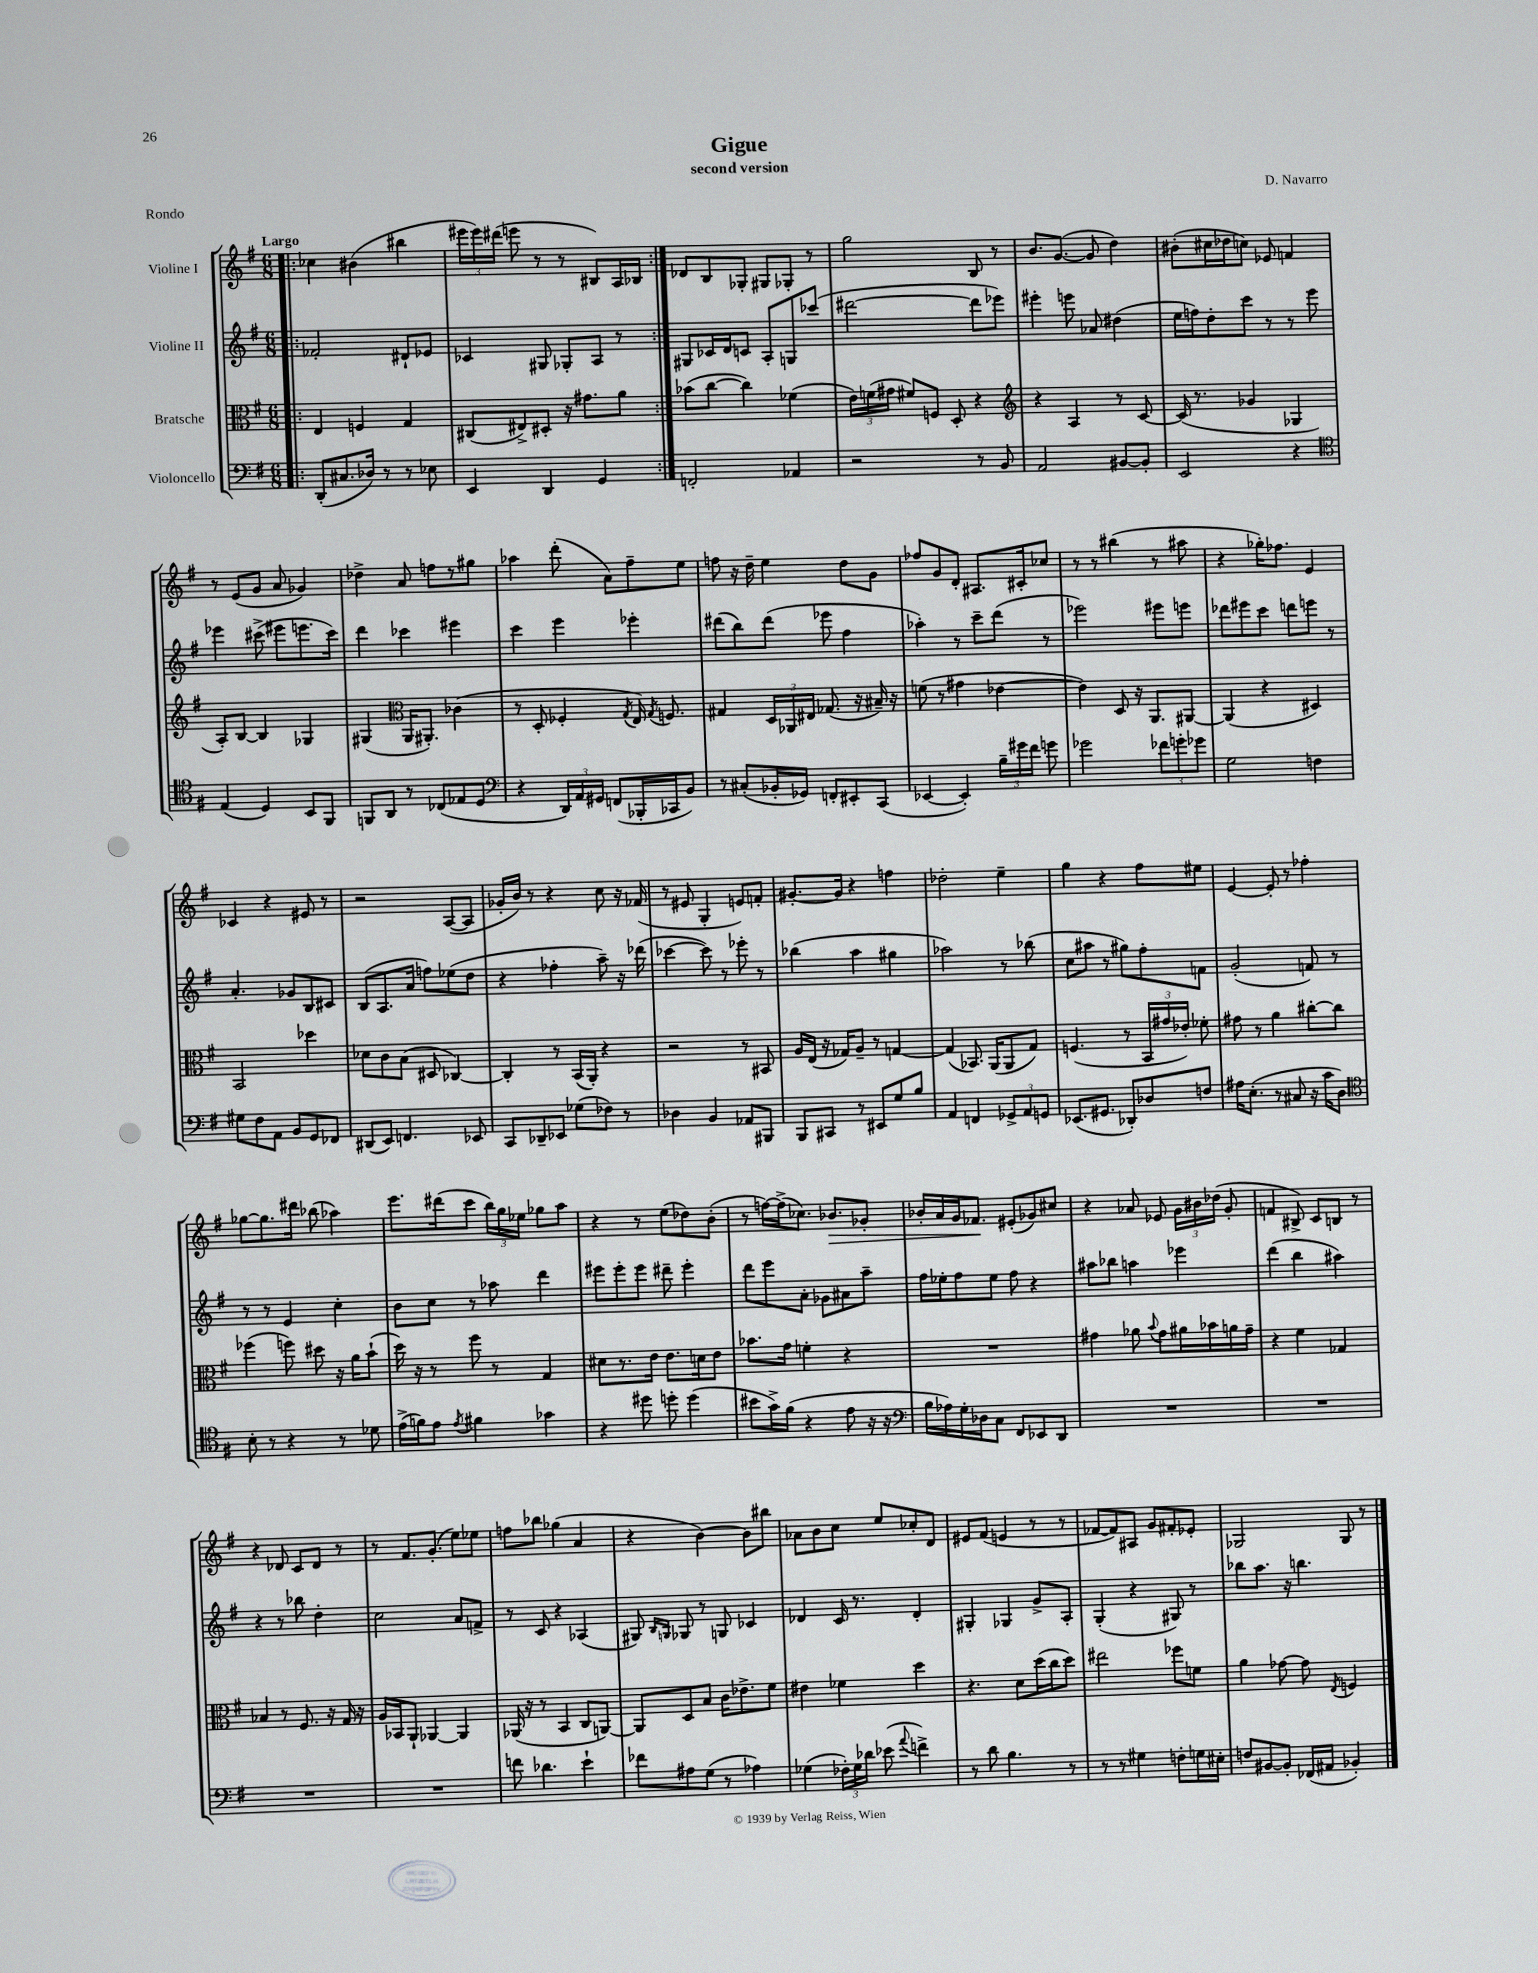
\header { title = "Gigue" composer = "D. Navarro" subtitle = "second version" piece = "Rondo" }
<<
\new StaffGroup <<
\new Staff = "s0" \with { instrumentName = "Violine I" } {
    \clef treble \key g \major \numericTimeSignature \time 6/8 \tempo "Largo"
    \autoBeamOff \repeat volta 2 { \bar ".|:" ces''4 bis'4( bis''4 |
    \tuplet 3/2 { eis'''16[ eis'''16) dis'''16]( } e'''8 r8 r8 bis8[) a16 bes16] | }
    des'8[ b8 ges8]-. gis8[ ges8]-. r8 |
    g''2 b8 r8 |
    b'8.[ g'8.]~( g'8 d''4) |
    bis'8[-.( cis''16 des''16 c''8]) ees'8 f'4 |
    r8 e'8[( g'8] a'8 ges'4) |
    des''4-> a'8 f''8[ r8 gis''8] |
    aes''4 d'''8-.( a'8[) fis''8-- e''8] |
    f''8 r16 d''16-- e''4 d''8[ g'8] |
    fes''8[ g'8 d'8]-. ais8.[ cis'16-. ces''8] |
    r8 r8 bis''4( r8 ais''8 |
    r4 ges''16[-.) fes''8.] e'4 |
    ces'4 r4 eis'8 r8 |
    r2 a8[~( a8] |
    ges'16[-. b'16]) r8 r4 c''8 r16 fes'16( |
    r8 eis'8 g4-. e'8[) f'8]-. |
    gis'8.[~-. gis'16] r4 f''4 |
    des''2-. e''4-- |
    g''4 r4 fis''8[ eis''8] |
    e'4~ e'8-. r8 fes''4-. |
    ges''8[~ ges''8. dis'''16] bes''8( aes''4) |
    e'''8.[ dis'''16( c'''8] \tuplet 3/2 { b''16[) g''16 ees''16] } ges''8[ a''8] |
    r4 r8 e''8[( des''8) b'8]-.( |
    r8 f''16[~) f''16->( ces''8.]) bes'8.[\> ges'8]-. |
    bes'16[-. a'16 g'16 fes'8.]\! eis'8[-.( ges'8) cis''8] |
    r4 aes'8 ees'8 \tuplet 3/2 { g'16[ bis'16 des''16]( } g'8-. |
    f'4 bis8->) c'8[ b8] r8 |
    r4 des'8 c'8[ des'8] r8 |
    r8 fis'8.[ g'8.]-.( e''8[) ees''8] |
    f''8[ bes''8] ges''4( a'4 |
    r4 b'4~) b'8[ bis''8] |
    aes'8[ b'8 c''8] e''8[ ces''8-. d'8] |
    eis'8[ fis'8]( e'4 r8 r8 |
    fes'8[~ fes'8) ais8] g'8[ fis'8-. ees'8]-. |
    ges2 ges8 r8 \bar "|." |
}
\new Staff = "s1" \with { instrumentName = "Violine II" } {
    \clef treble \key g \major \numericTimeSignature \time 6/8
    \autoBeamOff \repeat volta 2 { \bar ".|:" fes'2-. dis'8[-! ees'8] |
    ces'4 gis8 ges8[-. a8] r8 | }
    gis8[ ces'16 d'16 c'8] a8[-. g8 ces'''8]( |
    dis'''2~ dis'''8[ ees'''8]) |
    eis'''4-. e'''8 aes'8 dis''4( |
    e''16[ f''16) d''8-. c'''8] r8 r8 e'''8 |
    ees'''4 cis'''8->( eis'''8[ e'''8. cis'''16]) |
    d'''4 ces'''4 eis'''4 |
    c'''4 e'''4 ees'''4-. |
    dis'''8[( b''8) dis'''8]( ees'''8 fis''4 |
    aes''4-.) r8 c'''8[-- d'''8]( r8 |
    ees'''2) eis'''8[ e'''8] |
    des'''8[ eis'''8 c'''8] d'''8[ e'''8] r8 |
    a'4.-. ges'8[ b8 cis'8] |
    b8[( a8. a'16] f''8[) ees''8( d''8] |
    r4 fes''4-. a''8--) r16 des'''16( |
    ces'''4~ ces'''8) r8 ees'''8-. r8 |
    bes''4( a''4 gis''4 |
    aes''2) r8 bes''8( |
    c''8[ ais''8] r8 gis''8[) fis''8-. f'8] |
    g'2-.( f'8) r8 |
    r8 r8 e'4 c''4-. |
    b'8[ c''8] r8 aes''8 d'''4 |
    eis'''8[ eis'''8-. eis'''8] dis'''8-- eis'''4-. |
    d'''8[ e'''8 a'8]-. ges'8[ ais'8 a''8]-- |
    fis''16[ ees''16-. fis''8 ees''8] fis''8 r4 |
    ais''8[ bes''8] a''4 ees'''4 |
    d'''4( b''4 ais''4) |
    r4 r8 bes''8 d''4-. |
    c''2 a'8[ f'8]-> |
    r8 c'8 r4 aes4( |
    gis8) \grace { b16[ g16] } ges8 r8 g8 ces'4 |
    des'4 c'16 r8. des'4-. |
    gis4-. ges4 g'8[-> a8]-. |
    g4-.( r4 gis8) r8 |
    bes''8[ a''8.] r16 b''4. \bar "|." |
}
\new Staff = "s2" \with { instrumentName = "Bratsche" } {
    \clef alto \key g \major \numericTimeSignature \time 6/8
    \autoBeamOff \repeat volta 2 { \bar ".|:" e4 f4 g4 |
    cis8[( eis8->) dis8]-. r16 gis'8.[ a'8] | }
    bes'8[( c''8]~ c''4) fes'4( |
    \tuplet 3/2 { e'16[) f'16( gis'16] } fis'8[) f8] d8-. r4 |
    \clef treble r4 a4 r8 c'8~ |
    c'16( r8. ges'4 ges4 |
    a8[-.) b8]~ b4 ges4 |
    gis4( \clef alto a,16[ ais,8.]-.) ces'4( |
    r8 d8-. fes4-. \acciaccatura { g8 } e16) \acciaccatura { g8 } f8. |
    gis4 \tuplet 3/2 { d16[ aes,16 eis16] } ges8.( r16 bis16--) r16 |
    f'8( r8 gis'4 ees'4~ |
    ees'4) d8 r16 a,8.[ ais,8]~ |
    ais,4( r4 dis4) |
    b,2 des''4 |
    des'8[ c'8 b8]( dis8 ces4~) |
    ces4-. r8 b,16[( a,16]-.) r4 |
    r2 r8 bis,8 |
    a16[ e16]( r16 ges16[) a8]-- r8 g4~ |
    g4( bes,8.) a,16[( a,8 g8]) |
    f4.( r8 \tuplet 3/2 { b,16[ gis'16 ees'16]-.) } fes'8-. |
    gis'8 r8 a'4 cis''8[~-. cis''8] |
    fes''4( f''8) dis''8 r16 a'16[ b'8]-!( |
    d''16) r16 r8 fis''8 r8 g4 |
    dis'8[ r8. e'16] e'8.[ d'16 e'8] |
    bes'8.[ g'16] f'4-. r4 |
    R2. |
    gis'4 aes'8 \appoggiatura { b'8 } gis'8[ ais'16 bes'16 a'16 gis'16]-- |
    r4 fis'4 ges4 |
    bes4 r8 fis8. r16 g16 r16 |
    a16[ bes,16 a,8]-! aes,4~ aes,4 |
    aes,16( r16 r8 b,4 c8[ a,8]~) |
    a,8[ d8 b8] c'16[ ees'8.-> fis'8] |
    eis'4 fes'4 d''4 |
    r4. d'8[ d''16( c''16 d''8]) |
    eis''2 fes''8[ f'8] |
    a'4 ges'8~ ges'8 \acciaccatura { e8 } f4 \bar "|." |
}
\new Staff = "s3" \with { instrumentName = "Violoncello" } {
    \clef bass \key g \major \numericTimeSignature \time 6/8
    \autoBeamOff \repeat volta 2 { \bar ".|:" d,8[-.( cis8. des16]) r8 r8 ees8 |
    e,4 d,4 g,4 | }
    f,2-. aes,4 |
    r2 r8 b,8 |
    a,2 bis,8[~ bis,8]-. |
    e,2 r4 |
    \clef tenor e4( d4) b,8[ fis,8] |
    f,8[ a,8] r8 ces8[( ees8 d8] |
    \clef bass r4 \tuplet 3/2 { d,16[) a,16 gis,16] } f,8[( bes,,16-. ces,16 b,8]) |
    r8 cis8[-.( bes,16-. ges,16]) f,8[-. eis,8-. c,8]( |
    ees,4~ ees,4-.) \tuplet 3/2 { b16[-- gis'16 fis'16] } g'8 |
    ges'2 \tuplet 3/2 { fes'8[ g'8-. ges'8] } |
    g2 f4 |
    gis8[ fis8 a,8] b,8[ g,8 fes,8] |
    dis,8[( e,8]) f,4. ees,8 |
    c,8[ des,8-- ees,8] ges8[( fes8]) r8 |
    des4 b,4 aes,8[ bis,,8] |
    b,,8[ cis,8] r8 eis,8[ g8 b8] |
    a,4 f,4 \tuplet 3/2 { ges,8[-> a,8 g,8] } |
    ees,8.[( gis,8.] des,8[-.) des8 f8] |
    ais16[ e8.]-.( r8 cis8 r16 c'16[ d8]) |
    \clef tenor b8-. r8 r4 r8 des'8 |
    e'16[->( f'16) e'8] \acciaccatura { e'8 } fis'4 ges'4 |
    r4 dis''8 d''8-. d''4( |
    bis'8[ g'16->) fis'16]( r4 e'8 r16 r16 |
    \clef bass b16[ aes16) g16-. des16 c8] fis,8[ ees,8 d,8] |
    R2. |
    R2. |
    R2. |
    R2. |
    f'8 des'4. e'4-! |
    fes'8[ ais8 g8]( r8 aes4) |
    ges4( \tuplet 3/2 { fes16[-.) ges16 des'16] } ees'8( \appoggiatura { a'8 } f'4->) |
    r8 d'8 b4. r8 |
    r8 r8 gis4 f8[-. g16 eis16]-. |
    f8[ bis,8~ bis,8]-. fes,16[( ais,16] bes,4-.) \bar "|." |
}
>>
>>
\layout { \context { \Score \remove "Bar_number_engraver" } }
